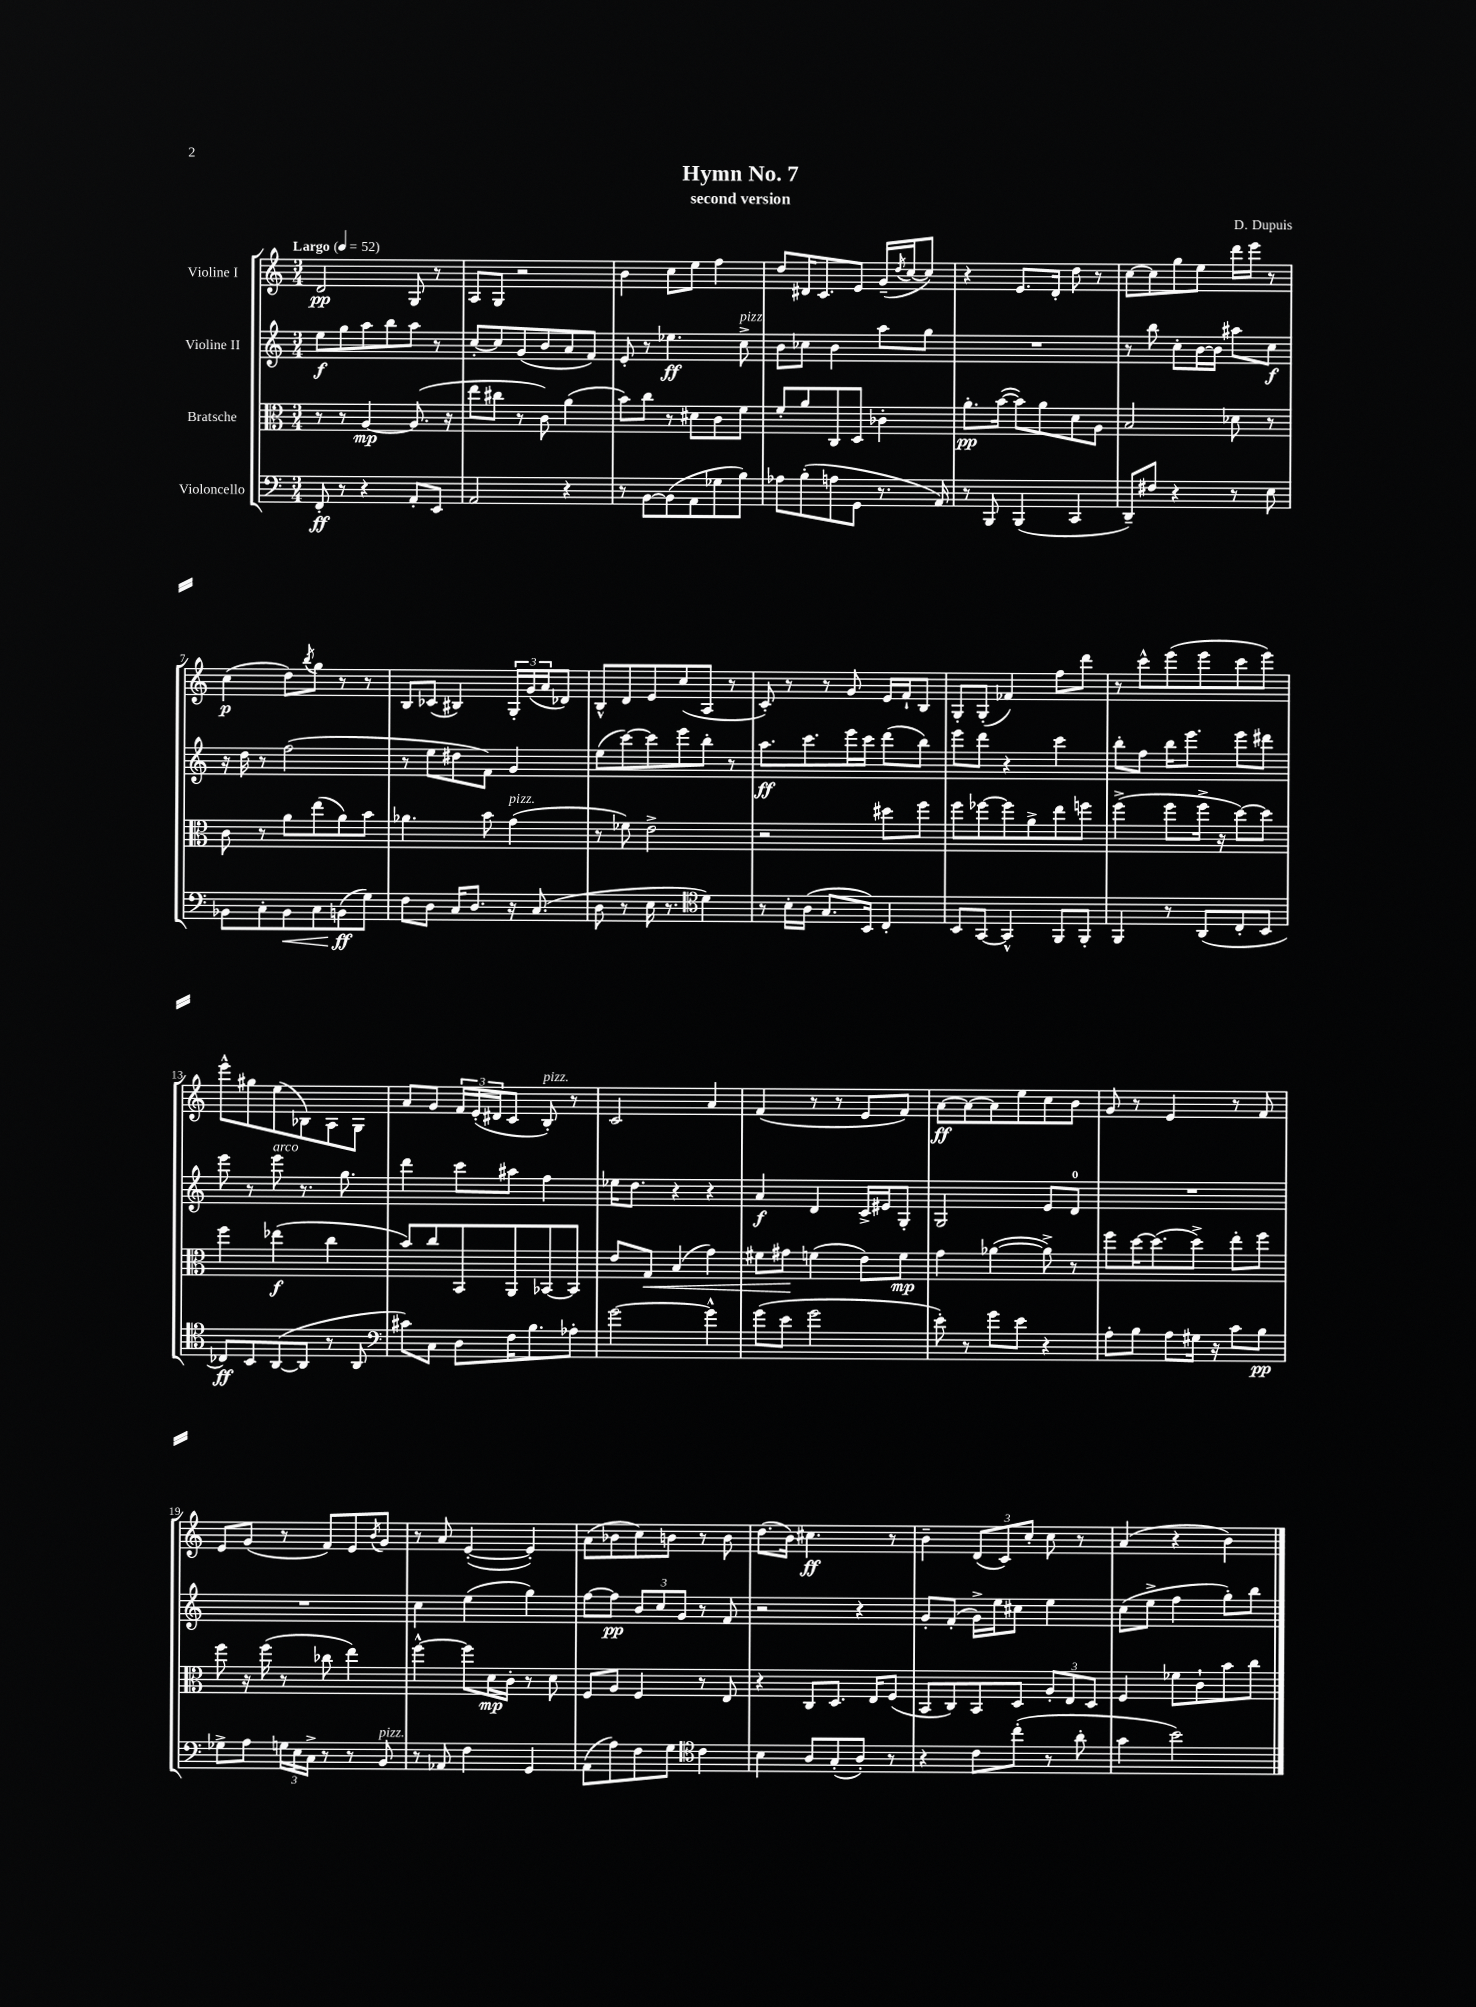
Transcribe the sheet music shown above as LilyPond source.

\header { title = "Hymn No. 7" composer = "D. Dupuis" subtitle = "second version" }
<<
\new StaffGroup <<
\new Staff = "s0" \with { instrumentName = "Violine I" } {
    \clef treble \key c \major \numericTimeSignature \time 3/4 \tempo "Largo" 4 = 52
    d'2\pp g8 r8 |
    a8 g8 r2 |
    b'4 c''8 e''8 f''4 |
    d''8 dis'16 c'8. e'8 g'16--( \acciaccatura { d''8 } c''16~ c''8) |
    r4 e'8. d'16-. d''8 r8 |
    c''8~ c''8 g''8 e''8 d'''16 e'''16 r8 |
    c''4\p( d''8) \acciaccatura { b''8 } g''8 r8 r8 |
    b8 ces'8( bis4) \tuplet 3/2 { g16-. g'16( a'16 } des'8) |
    b8-^ d'8 e'8 c''8( a8 r8 |
    c'8-.) r8 r8 g'8 e'16 f'16-! b8 |
    g8-. g8-.( fes'4) f''8 d'''8 |
    r8 c'''8-^ e'''8( e'''8 c'''8 e'''8) |
    e'''8-^ gis''8 e''8( bes8) a8 g8 |
    a'8 g'8 \tuplet 3/2 { f'16 e'16-.( dis'16 } c'8 b8-.^\markup { \italic "pizz." }) r8 |
    c'2 a'4 |
    f'4( r8 r8 e'8 f'8) |
    a'8~\ff a'8~ a'8 e''8 c''8 b'8 |
    g'8 r8 e'4 r8 f'8 |
    e'8 g'8( r8 f'8) e'8 \acciaccatura { b'8 } g'8 |
    r8 a'8 e'4~-.( e'4-.) |
    a'8( bes'8 c''8) b'8 r8 b'8 |
    d''8.( b'16) cis''4.\ff r8 |
    b'4-- \tuplet 3/2 { d'8( c'8) c''8-. } c''8 r8 |
    a'4( r4 b'4) \bar "|." |
}
\new Staff = "s1" \with { instrumentName = "Violine II" } {
    \clef treble \key c \major \numericTimeSignature \time 3/4
    e''8\f g''8 a''8 b''8 a''8 r8 |
    c''8~-. c''8 g'8( b'8 a'8 f'8) |
    e'8-. r8 ees''4.\ff c''8->^\markup { \italic "pizz." } |
    b'8 ces''8 b'4 a''8 g''8 |
    R2. |
    r8 b''8 c''8-. b'16~ b'16 ais''8 c''8\f |
    r16 d''16 r8 f''2( |
    r8 e''8 dis''8 f'8) g'4 |
    e''8( c'''8~) c'''8 e'''8 b''8-. r8 |
    a''8.\ff c'''8. e'''16 c'''16 d'''8( b''8) |
    e'''8 d'''8 r4 c'''4 |
    b''8-. f''8 b''16 e'''8. e'''8 dis'''8 |
    e'''8 r8 e'''8^\markup { \italic "arco" } r8. g''8. |
    d'''4 c'''8 ais''8 f''4 |
    ees''16 d''8. r4 r4 |
    a'4\f d'4 c'16-> eis'16 g8-. |
    g2 e'8 d'8-0 |
    R2. |
    R2. |
    c''4 e''4( g''4) |
    f''8~ f''8\pp \tuplet 3/2 { b'8 c''8 g'8 } r8 f'8 |
    r2 r4 |
    g'8-. f'8-.( g'16->) e''16 cis''8 e''4 |
    c''8( e''8-> f''4 g''8-.) b''8 \bar "|." |
}
\new Staff = "s2" \with { instrumentName = "Bratsche" } {
    \clef alto \key c \major \numericTimeSignature \time 3/4
    r8 r8 a4~\mp a8.( r16 |
    e''8 cis''8 r8 c'8) a'4( |
    b'8) c''8 r8 dis'8 c'8 f'8 |
    f'8-. a'8 c8 d8 ces'4-. |
    a'8.-.\pp b'16~( b'8) a'8 d'8 a8 |
    b2 des'8 r8 |
    c'8 r8 a'8 e''8( a'8) b'8 |
    aes'4. b'8 g'4^\markup { \italic "pizz." }( |
    r8 fes'8) e'2-> |
    r2 dis''8 f''8 |
    f''8 fes''8~ fes''8 a'8-> e''8 f''8 |
    f''4->( f''8 f''16-> r16 d''8~) d''8 |
    f''4 ees''4\f( c''4 |
    b'8) c''8 b,8 a,8 bes,8~ bes,8 |
    e'8 g8\< b4( g'4) |
    fis'8 gis'8\! f'4( e'8) f'8\mp |
    g'4 aes'4~( aes'8->) r8 |
    f''8 d''16~ d''8.( d''8->) e''8-. f''8 |
    f''8 r16 f''16( r8 ces''8 e''4) |
    f''4~-^ f''8 d'16\mp c'16-. r8 d'8 |
    f8 a8 f4 r8 e8 |
    r4 c8 d8. e16 f8( |
    b,8 c8) b,8 d8 \tuplet 3/2 { a8-. e8 d8 } |
    f4 fes'8 c'8-! b'8 c''8 \bar "|." |
}
\new Staff = "s3" \with { instrumentName = "Violoncello" } {
    \clef bass \key c \major \numericTimeSignature \time 3/4
    f,8-.\ff r8 r4 a,8-. e,8 |
    a,2 r4 |
    r8 b,8~ b,8( a,8 ges8 b8) |
    aes8 b8-.( a8 g,8 r8. a,16) |
    r8 b,,8 b,,4( c,4 |
    d,8--) fis8 r4 r8 e8 |
    bes,8 c8-. bes,8\< c8 b,8\ff\!( g8) |
    f8 d8 c16 d8. r16 c8.( |
    d8 r8 e16 r8. \clef tenor d'4) |
    r8 b16-. a16( g8. b,16) c4-. |
    b,8 g,8~ g,4-^ f,8 f,8-. |
    f,4 r8 a,8( c8-. b,8 |
    ces8\ff) b,8 a,8~( a,8 r8 a,8 |
    \clef bass cis'8) c8 d8 f16 b8. aes8-. |
    g'2~ g'4-^ |
    g'8( e'8 g'2 |
    e'8-.) r8 g'8 e'8 r4 |
    a8-. b8 a8 gis16 r16 c'8 b8\pp |
    ges8-> a8 \tuplet 3/2 { g16 e16 c16-> } r8 r8 b,8^\markup { \italic "pizz." } |
    r8 aes,8 f4 g,4 |
    a,8( a8) f8 g8 \clef tenor c'4 |
    b4 a8 g8-.( a8-.) r8 |
    r4 c'8 c''8-.( r8 a'8-. |
    g'4 b'2) \bar "|." |
}
>>
>>
